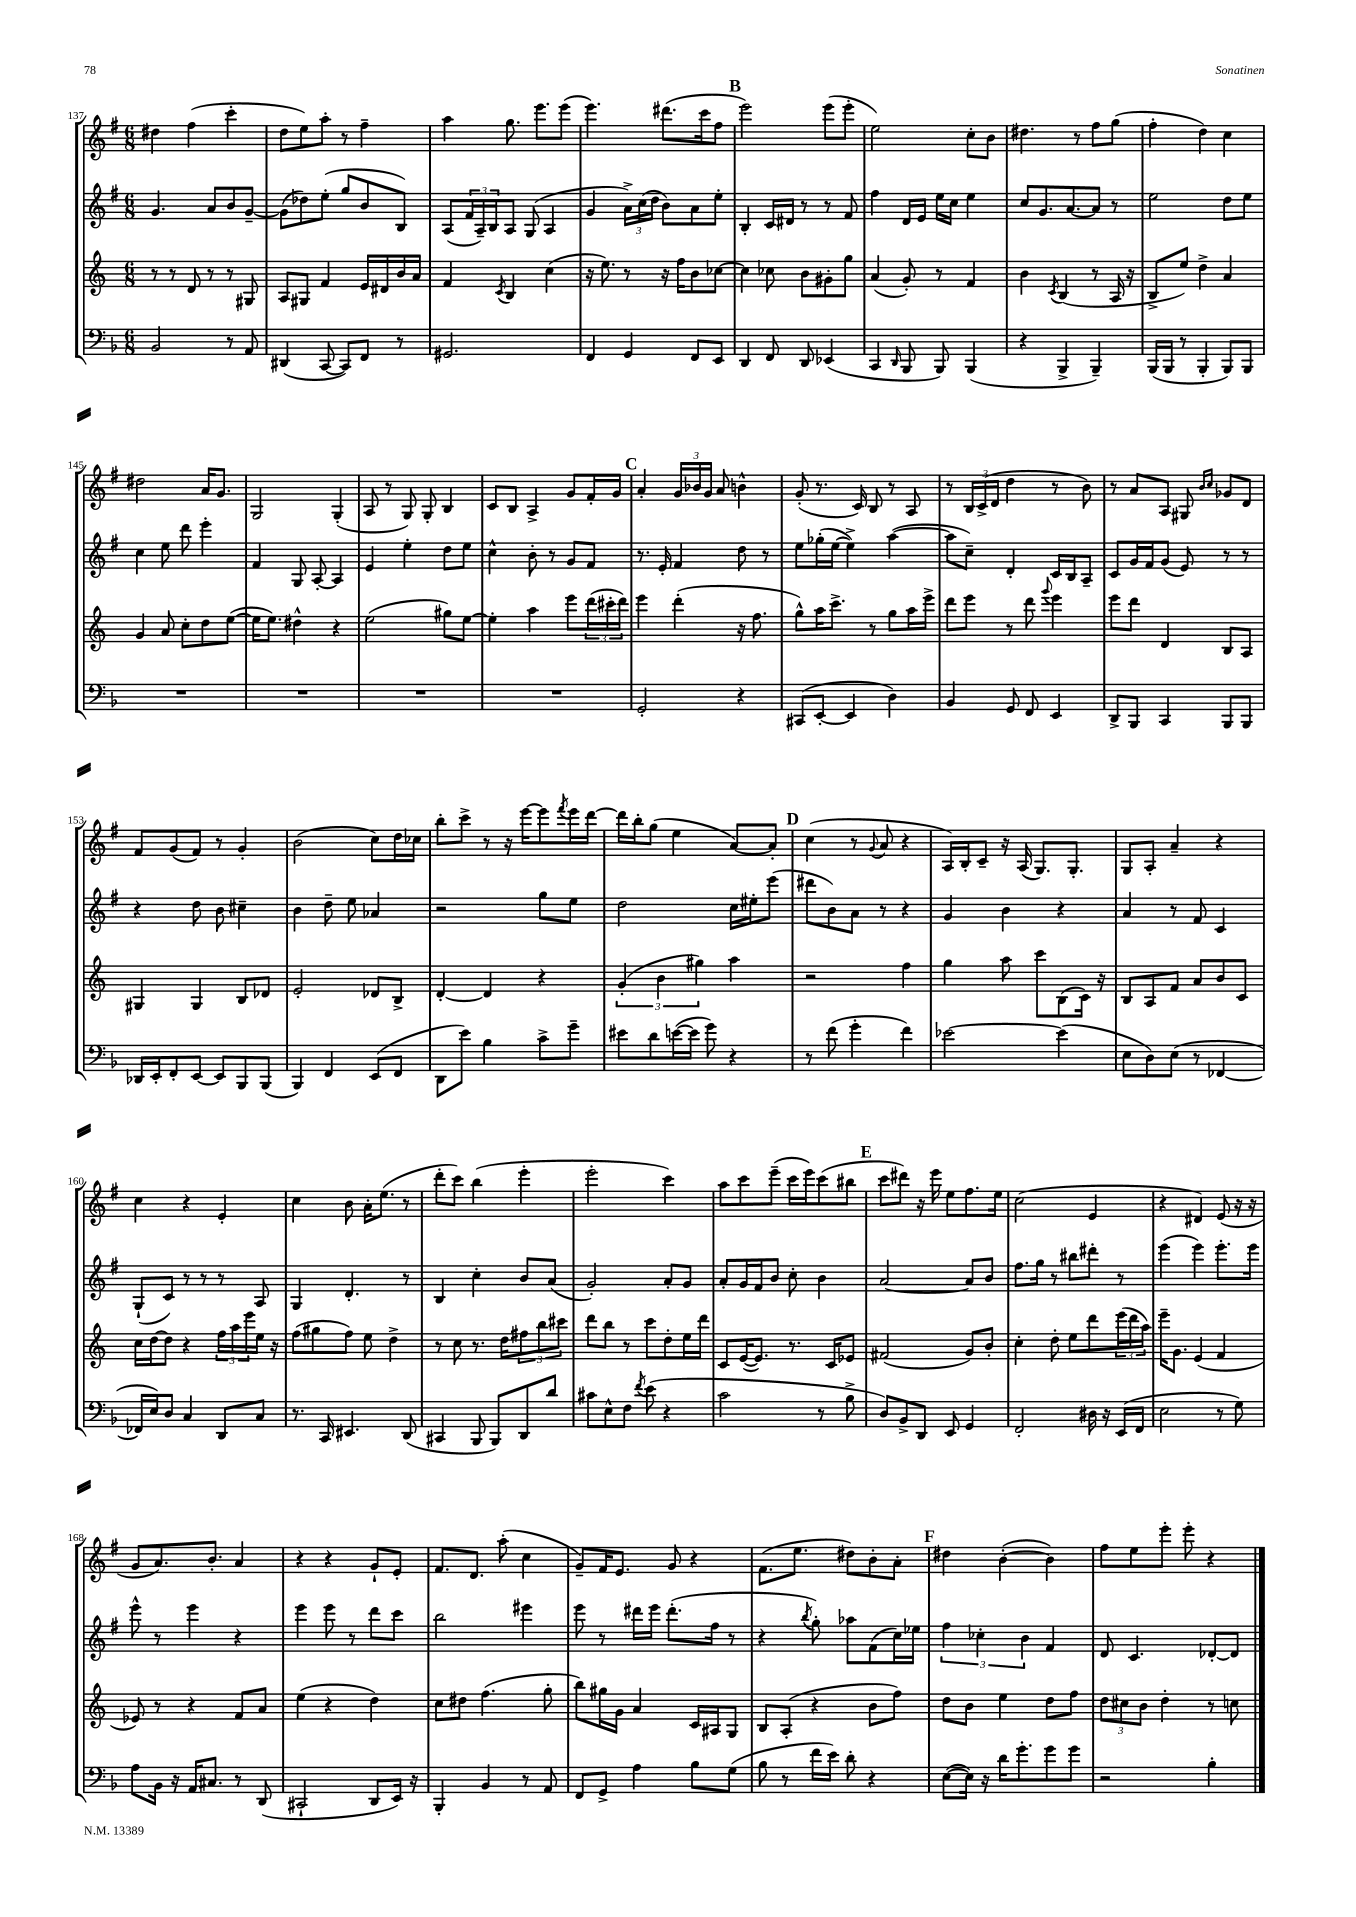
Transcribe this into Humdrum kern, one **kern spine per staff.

**kern	**kern	**kern	**kern
*part4	*part3	*part2	*part1
*staff4	*staff3	*staff2	*staff1
*clefF4	*clefG2	*clefG2	*clefG2
*k[b-]	*k[]	*k[f#]	*k[f#]
*M6/8	*M6/8	*M6/8	*M6/8
=137	=137	=137	=137
2BB-/	8r	4.g/	4dd#X\
.	8r	.	.
.	8d/	.	(4ff#\
.	8r	8a/L	.
8r	8r	8b/	4ccc'\
8AA/	8G#X/	[8g~/J	.
=138	=138	=138	=138
(4DD#X/	8A/L	(8g\L]	8dd\L
.	8G#X/J	8dd-X\)	8ee\)
[8CC/	4f/	(8ee'\J	8aa'\J
8CC/L])	.	8gg/L	8r
8FF/J	16e/LL	8b/	4ff#~\
.	16d#X/	.	.
8r	16b/	8B/J)	.
.	16a/JJ	.	.
=139	=139	=139	=139
2.GG#X/	4f/	(8A/L	4aa\
.	.	24f#/L	.
.	.	24A~/)	.
.	.	24B/J	.
.	8qc/	.	.
.	4B/	8A/J	8.gg\
.	.	(8G/	.
.	.	.	8.eee\L
.	(4cc\	4A/	.
.	.	.	(8eee\J
=140	=140	=140	=140
4FF/	16r	4g/	4.eee\)
.	8.ee\)	.	.
4GG/	8r	24a^\LL)	.
.	.	(24cc\	.
.	.	24dd\JJ	.
.	16r	8b\L)	(8.ddd#X\L
.	16ff\KL	.	.
8FF/L	8b\	8a\	.
.	.	.	16ccc\k
8EE/J	[8cc-X\J	8ee'\J	8ff#\J
!!LO:REH:place=s1:t=B
=141	=141	=141	=141
4DD/	4cc-\]	4B'/	2eee\)
8FF/	8cc-X\	16c/LL	.
.	.	16d#X/JJ	.
8DD/	8b\L	8r	.
(4EE-X/	8g#X'\	8r	(8eee\L
.	8gg\J	8f#/	8eee'\J
=142	=142	=142	=142
4CC/	(4a/	4ff#\	2ee\)
16qqDD/	.	.	.
8BBB-/	8g'/)	16d/LL	.
.	.	16e/JJ	.
8BBB-/)	8r	16ee\LL	.
.	.	16cc\JJ	.
(4BBB-/	4f/	4ee\	8cc'\L
.	.	.	8b\J
=143	=143	=143	=143
4r	4b\	8cc/L	4.dd#X\
.	.	8.g/	.
.	8qc/	.	.
4BBB-^/	(4B/	.	.
.	.	[8.a/	.
.	.	.	8r
4BBB-~/)	8r	8a/J]	8ff#\L
.	16A/	8r	(8gg\J
.	16r	.	.
=144	=144	=144	=144
(16BBB-/LL	8B^/L	2ee\	4ff#'\
16BBB-/JJ	.	.	.
8r	8ee/J)	.	.
4BBB-'/	4dd^\	.	4dd\)
8BBB-/L)	4a/	8dd\L	4cc\
8BBB-/J	.	8ee\J	.
!!LO:LB:g=z
=145	=145	=145	=145
2.r	4g/	4cc\	2dd#X\
.	8a/	8ee\	.
.	8cc'\L	8ddd\	.
.	8dd\	4eee'\	16a/KL
.	.	.	8.g/J
.	([8ee\J	.	.
=146	=146	=146	=146
2.r	16ee\KL]	4f#/	2G/
.	8.ee\J)	.	.
.	4dd#X^^\	8G/	.
.	.	[8A'/	.
.	4r	4A/]	(4G'/
=147	=147	=147	=147
2.r	(2ee\	4e/	8A/
.	.	.	8r
.	.	4ee'\	8G/)
.	.	.	8G'/
.	8gg#X\L)	8dd\L	4B/
.	[8ee\J	8ee\J	.
=148	=148	=148	=148
2.r	4ee'\]	4cc^^\	8c/L
.	.	.	8B/J
.	4aa\	8b'\	4A^/
.	.	8r	.
.	8eee\L	8g/L	8g/L
.	(24ddd\L	8f#/J	16f#'/L
.	24ccc#X'\	.	.
.	.	.	16g/JJ
.	24ddd\JJ)	.	.
!!LO:REH:place=s1:t=C
=149	=149	=149	=149
2GG'/	4eee\	8.r	4a'/
.	.	16e'/	.
.	(4ddd'\	4f#/	24g/LL
.	.	.	24b-X/
.	.	.	24g/JJ
.	.	.	8a/
4r	16r	8dd\	4bn^^\
.	8.ff\	.	.
.	.	8r	.
=150	=150	=150	=150
(8CC#X/L	8gg^^\L)	8ee\L	(8g'/
[8EE'/J	16aa\K	(16gg-X'\L	8.r
.	8.ccc^\J	[16ee\JJ	.
4EE/]	.	4ee^\])	.
.	.	.	16c/)
.	8r	.	8B/
4D\)	8gg\L	([4aa\	8r
.	16aa\L	.	8A/
.	16eee^\JJ	.	.
=151	=151	=151	=151
4BB-/	8ddd\L	8aa\L]	8r
.	8eee\J	8cc~\J)	24B/LL
.	.	.	(24c^/
.	.	.	24d/JJ
8GG/	8r	4d'/	4dd\
8FF/	8ddd\	.	.
.	8qqggg/	.	.
4EE/	4eee\	16c/LL	8r
.	.	16B/J	.
.	.	8A~/J	8b\)
=152	=152	=152	=152
8DD^/L	8eee\L	8c/L	8r
8BBB-/J	8ddd\J	16g/L	8a/L
.	.	16f#/J	.
4CC/	4d/	(8g/J	8A/J
.	.	8e/)	8G#X/
.	.	.	16qqb/LL
.	.	.	16qqcc/JJ
8BBB-/L	8B/L	8r	8g-X/L
8BBB-/J	8A/J	8r	8d/J
!!LO:LB:g=z
=153	=153	=153	=153
16DD-X/LL	4G#X/	4r	8f#/L
16EE'/J	.	.	.
8FF'/	.	.	(8g/
[8EE/J	4G#/	8dd\	8f#/J)
8EE/L]	.	8b\	8r
8BBB-/	8B/L	4cc#X~\	4g'/
(8BBB-/J	8d-X/J	.	.
=154	=154	=154	=154
4BBB-/)	2e'/	4b\	(2b\
4FF/	.	8dd~\	.
.	.	8ee\	.
(8EE/L	8d-X/L	4a-X/	8cc\L)
8FF/J	8B^/J	.	16dd\L
.	.	.	16cc-X\JJ
=155	=155	=155	=155
8DD\L	[4d'/	2r	8bb'\L
8e\J)	.	.	8ccc^\J
4B-\	4d/]	.	8r
.	.	.	16r
.	.	.	[16eee\KL
8c^\L	4r	8gg\L	8eee\]
.	.	.	8qfff#/
8g~\J	.	8ee\J	16eee\L
.	.	.	[16ddd\JJ
=156	=156	=156	=156
8e#X\L	(6g'/	2dd\	16ddd\LL]
.	.	.	16bb'\J
8d\	.	.	(8gg\J
.	6b\	.	.
([16en\L	.	.	4ee\
16e\JJ]	.	.	.
.	6gg#X\)	.	.
8g\)	.	.	.
4r	4aa\	16cc\LL	[8a/L)
.	.	16ee#X'\J	.
.	.	(8eee\J	8a'/J]
!!LO:REH:place=s1:t=D
=157	=157	=157	=157
8r	2r	8ddd#X\L	(4cc\
(8f\	.	8b\)	.
4g'\	.	8a\J	8r
.	.	.	8qqg/
.	.	8r	8a/
4f\)	4ff\	4r	4r
=158	=158	=158	=158
[2e-X\	4gg\	4g/	16A/LL)
.	.	.	16B'/J
.	.	.	8c~/J
.	8aa\	4b\	16r
.	.	.	(16A/
.	8ccc\L	.	8.G/L)
(4e-\]	(8B\	4r	.
.	.	.	8.G'/J
.	16c\Jk)	.	.
.	16r	.	.
=159	=159	=159	=159
8E\L	8B/L	4a/	8G/L
8D\)	8A/	.	8A'/J
(8E\J	8f/J	8r	4a~/
8r	8a/L	8f#/	.
[4FF-X/	8b/	4c/	4r
.	8c/J	.	.
!!LO:LB:g=z
=160	=160	=160	=160
16FF-X/LL]	16cc\LL	(8G`/L	4cc\
16E/J)	[16dd\J	.	.
8D/J	8dd\J]	8c/J)	.
4C/	4r	8r	4r
.	.	8r	.
8DD/L	24ff\LL	8r	4e'/
.	24aa\	.	.
.	24eee\	.	.
8C/J	16ee\JJ	8A/	.
.	16r	.	.
=161	=161	=161	=161
8.r	(8ff\L	4G/	4cc\
.	8gg#X\	.	.
16CC/	.	.	.
4.EE#X/	8ff\J)	4.d'/	8b\
.	8ee\	.	16a'\KL
.	.	.	(8.ee\J
.	4dd^\	.	.
(8DD/	.	8r	8r
=162	=162	=162	=162
4CC#X/	8r	4B/	8ddd'\L
.	8cc\	.	8ccc\J)
8BBB-/	8.r	4cc'\	(4bb\
8BBB-/L)	.	.	.
.	16dd\KL	.	.
8DD/	12ff#X\	8b/L	4eee'\
.	12bb\	.	.
8d/J	.	(8a/J	.
.	12ccc#X\J	.	.
=163	=163	=163	=163
8c#X\L	8ddd\L	2g'/)	2eee'\
8E^^\	8bb\J	.	.
8F\J	8r	.	.
8qf/	.	.	.
(8e\	8ccc\L	.	.
4r	8dd'\	8a'/L	4ccc\)
.	16ee\L	8g/J	.
.	16ddd\JJ	.	.
=164	=164	=164	=164
2c\	8c/L	8a'/L	8aa\L
.	([16e/K	16g/L	8ccc\
.	8.e/J])	16f#/J	.
.	.	8b/J	(8eee~\J
.	8.r	8cc'\	16ccc\LL
.	.	.	16eee\J)
8r	.	4b\	(8ccc\
.	16c/KL	.	.
8B-^\	8e-X/J	.	8bb#X\J
!!LO:REH:place=s1:t=E
=165	=165	=165	=165
8D/L)	(2f#X/	[2a/	8ccc\L
8BB-^/	.	.	8ddd#X\J)
8DD/J	.	.	16r
.	.	.	16eee\
8EE/	.	.	8ee\L
4GG/	8g/L)	8a/L]	8.ff#\
.	8b'/J	8b/J	.
.	.	.	16ee\Jk
=166	=166	=166	=166
2FF'/	4cc'\	8.ff#\L	(2cc\
.	.	16gg\Jk	.
.	8dd'\	8r	.
.	8ee\L	8bb#X\L	.
16D#X\	8ddd\	8ddd#X'\J	4e/
16r	.	.	.
(16EE/LL	(24eee\L	8r	.
.	24ddd\	.	.
16FF/JJ	.	.	.
.	24aa\JJ)	.	.
=167	=167	=167	=167
2E\	16eee~\KL	(4eee\	4r
.	8.g\J	.	.
.	(4e/	4eee\)	4d#X/)
8r	4f/	8.eee'\L	(8e/
8G\)	.	.	16r
.	.	16eee\Jk	16r
!!LO:LB:g=z
=168	=168	=168	=168
8A\L	8e-X/)	8eee^^\	8g/L
16BB-\Jk	8r	8r	8.a/)
16r	.	.	.
16AA/KL	4r	4eee\	.
8.C#X/J	.	.	8.b'/J
8r	8f/L	4r	4a/
(8DD/	8a/J	.	.
=169	=169	=169	=169
2CC#X`/	(4ee\	4eee\	4r
.	4r	8eee\	4r
.	.	8r	.
8DD/L	4dd\)	8ddd\L	8g`/L
16EE/Jk)	.	8ccc\J	8e'/J
16r	.	.	.
=170	=170	=170	=170
4BBB-'/	8cc\L	2bb\	8.f#/L
.	8dd#X\J	.	.
.	.	.	8.d/J
4BB-/	(4.ff\	.	.
.	.	.	(8aa'\
8r	.	4eee#X\	4cc\
8AA/	8gg'\	.	.
=171	=171	=171	=171
8FF/L	8bb\L)	8eee\	8g~/L)
8GG^/J	16gg#X\L	8r	16f#/K
.	16g\JJ	.	8.e/J
4A\	4a/	16ddd#X\LL	.
.	.	16eee\JJ	.
.	.	(8.ddd#'\L	8g/
8B-\L	16c/LL	.	4r
.	16A#X/J	16ff#\Jk	.
(8G\J	8G/J	8r	.
=172	=172	=172	=172
8B-\	8B/L	4r	(8.f#\L
8r	(8A'/J	.	.
.	.	.	8.ee\J
.	.	8qbb/	.
16f\LL	4r	8gg'\)	.
16e\JJ)	.	.	.
8d'\	.	8aa-X\L	8dd#X\L)
4r	8b\L	(8f#\	8b'\
.	8ff\J)	16cc\L)	8a'\J
.	.	16ee-X\JJ	.
!!LO:REH:place=s1:t=F
=173	=173	=173	=173
([8E\L	8dd\L	6ff#\	4dd#X\
16E\Jk])	8b\J	.	.
.	.	6cc-X'\	.
16r	.	.	.
16d\KL	4ee\	.	([4b'\
8.g'\	.	.	.
.	.	6b\	.
8g\	8dd\L	4f#/	4b\])
8g\J	8ff\J	.	.
=174	=174	=174	=174
2r	12dd\L	8d/	8ff#\L
.	12cc#X\	.	.
.	.	4.c/	8ee\
.	12b\J	.	.
.	4dd'\	.	8eee'\J
.	.	.	8eee'\
4B-'\	8r	[8d-X'/L	4r
.	8ccn\	8d-/J]	.
==	==	==	==
*-	*-	*-	*-
